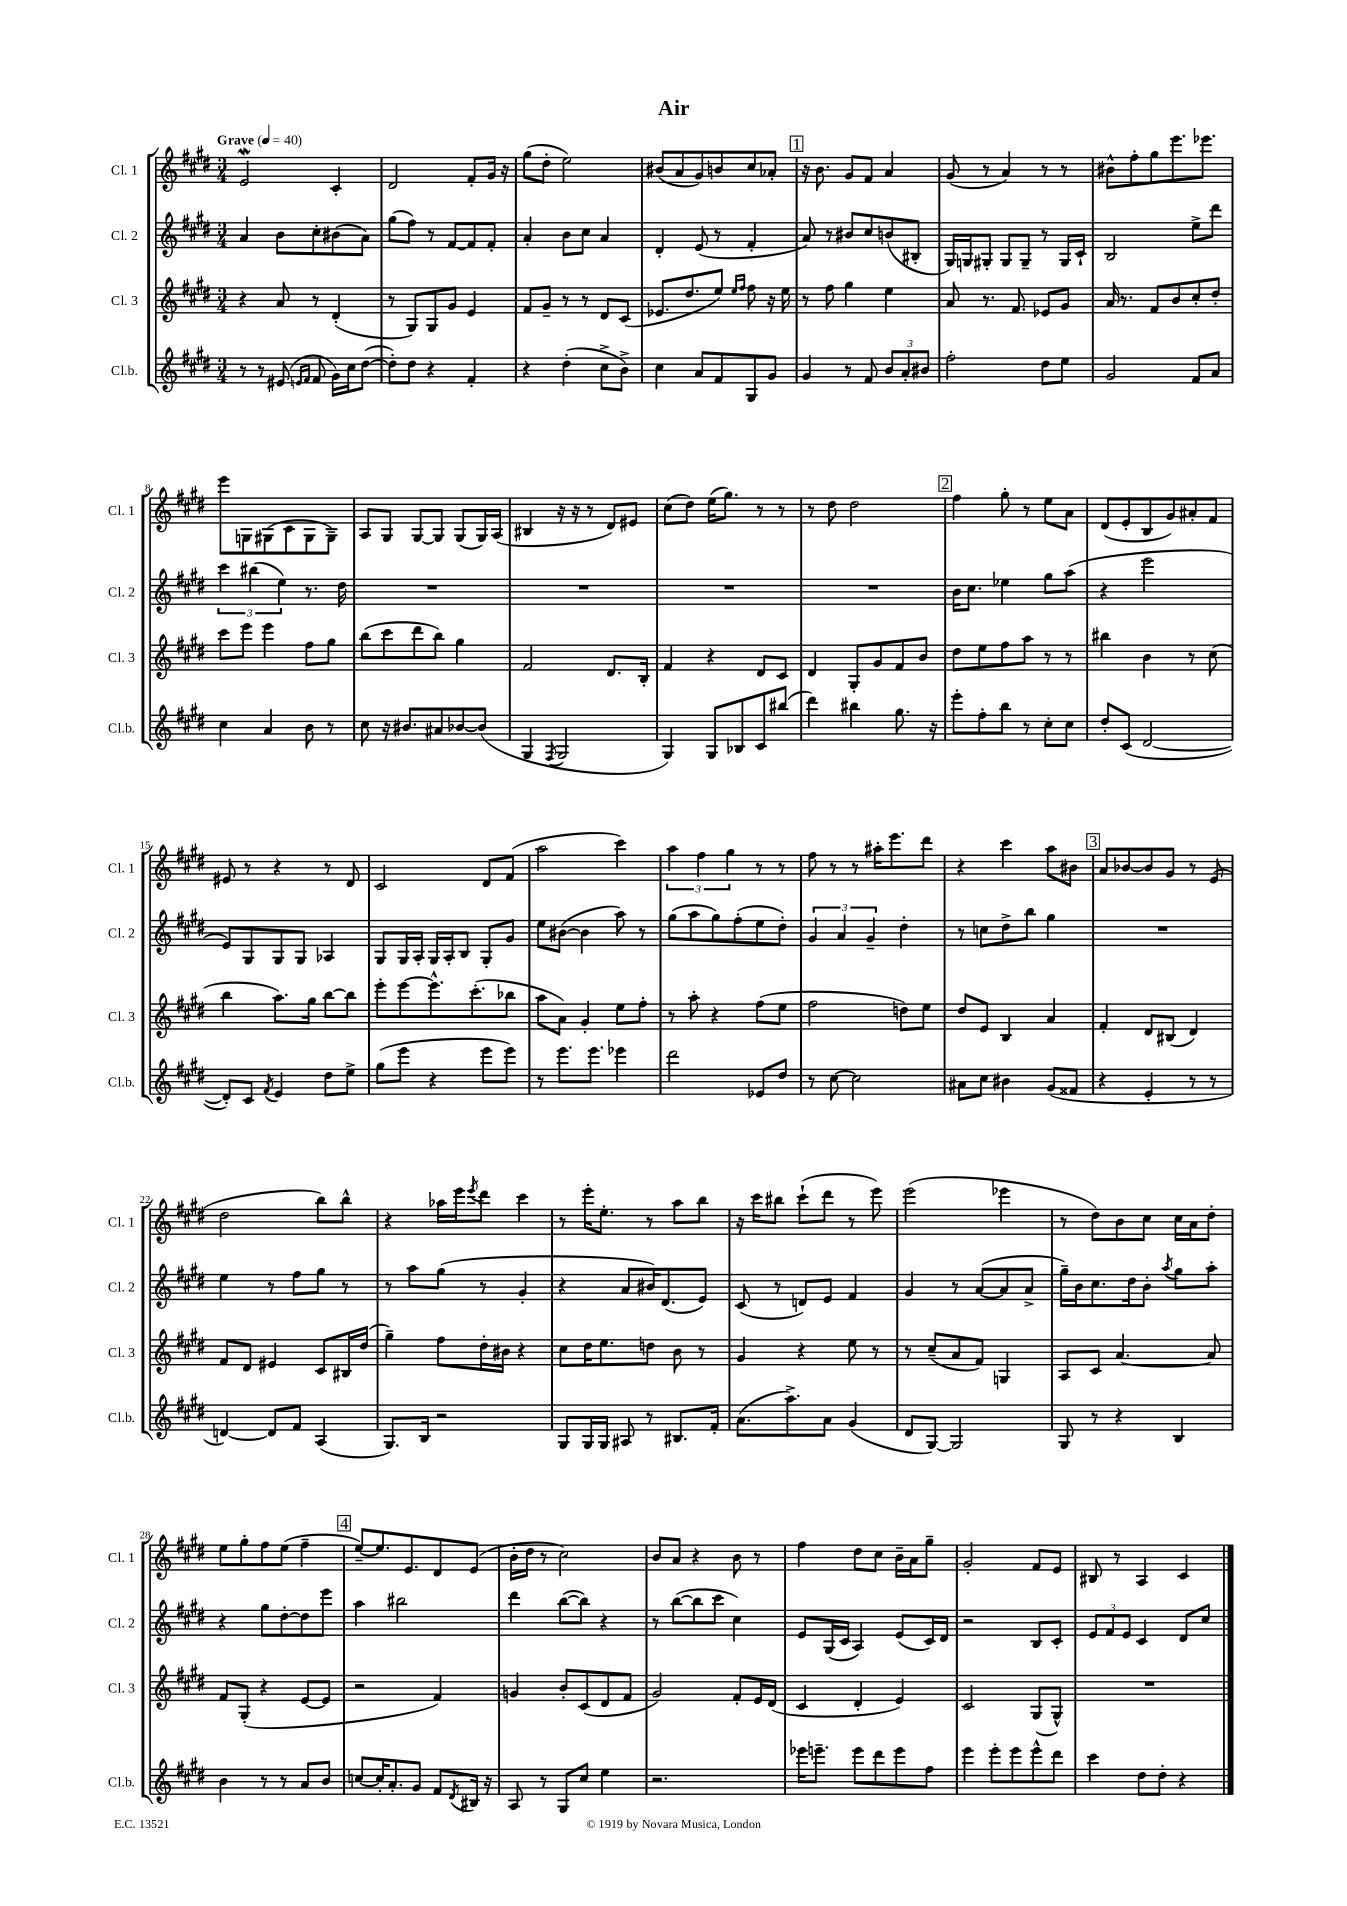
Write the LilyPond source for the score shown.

\header { title = "Air" }
<<
\new StaffGroup <<
\new Staff = "s0" \with { instrumentName = "Cl. 1" shortInstrumentName = "Cl. 1" } {
    \clef treble \key e \major \numericTimeSignature \time 3/4 \tempo "Grave" 4 = 40
    e'2\mordent cis'4-. |
    dis'2 fis'8-. gis'16 r16 |
    gis''8( dis''8-. e''2) |
    bis'8( a'8 gis'8) b'8 cis''8 aes'8-. |
    \mark \markup { \box "1" } r16 b'8. gis'8 fis'8 a'4 |
    gis'8( r8 a'4) r8 r8 |
    bis'8-^ fis''8-. gis''8 e'''8. ees'''8. |
    e'''8 g8 gis8( cis'8 gis8 gis8--) |
    a8 gis8 gis8~ gis8 gis8( gis16) a16( |
    bis4 r16 r16 r8 dis'8) eis'8 |
    cis''8( dis''8) e''16( gis''8.) r8 r8 |
    r8 dis''8 dis''2 |
    \mark \markup { \box "2" } fis''4 gis''8-. r8 e''8 a'8 |
    dis'8( e'8-. b8 gis'8) ais'8-. fis'8 |
    eis'8 r8 r4 r8 dis'8 |
    cis'2 dis'8 fis'8( |
    a''2 cis'''4) |
    \tuplet 3/2 { a''4 fis''4 gis''4 } r8 r8 |
    fis''8 r8 r8 ais''16-. e'''8. dis'''8 |
    r4 cis'''4 a''8 bis'8 |
    \mark \markup { \box "3" } a'8 bes'8~ bes'8 gis'8 r8 e'8( |
    dis''2 b''8) b''8-^ |
    r4 aes''16 e'''16 \acciaccatura { e'''8 } dis'''8 cis'''4 |
    r8 e'''16-. e''8.-. r8 a''8 b''8 |
    r16 cis'''16 bis''8 cis'''8-!( dis'''8 r8 e'''8) |
    e'''2( ees'''4 |
    r8 dis''8) b'8 cis''8 cis''16 a'16 dis''8-. |
    e''8 gis''8-. fis''8 e''8( fis''4-- |
    \mark \markup { \box "4" } e''8~--) e''8. e'8. dis'8 e'8( |
    b'16-. dis''16 r8 cis''2) |
    b'8 a'8 r4 b'8 r8 |
    fis''4 dis''8 cis''8 b'16-- a'16 gis''8-- |
    gis'2-. fis'8 e'8 |
    bis8 r8 a4 cis'4 \bar "|." |
}
\new Staff = "s1" \with { instrumentName = "Cl. 2" shortInstrumentName = "Cl. 2" } {
    \clef treble \key e \major \numericTimeSignature \time 3/4
    a'4 b'8 cis''8-. bis'8( a'8) |
    gis''8( fis''8) r8 fis'8~ fis'8 fis'8-. |
    a'4-. b'8 cis''8 a'4 |
    dis'4-. e'8( r8 fis'4-. |
    \mark \markup { \box "1" } a'8) r8 bis'8 cis''8 b'8( bis8-. |
    gis16) g16 gis8-. gis8 gis8-- r8 gis16 cis'16-! |
    b2 e''8-> dis'''8 |
    \tuplet 3/2 { cis'''4 bis''4( e''4) } r8. dis''16 |
    R2. |
    R2. |
    R2. |
    R2. |
    \mark \markup { \box "2" } b'16 cis''8. ees''4 gis''8 a''8( |
    r4 e'''2 |
    e'8) gis8 gis8 gis8 aes4 |
    gis8 gis16 a16-. gis16 a16-. b8 gis8-. gis'8 |
    e''8 bis'8~( bis'4 a''8) r8 |
    gis''8( a''8 gis''8) fis''8-.( e''8 dis''8-.) |
    \tuplet 3/2 { gis'4 a'4 gis'4-- } dis''4-. |
    r8 c''8 dis''8-> b''8 gis''4 |
    \mark \markup { \box "3" } R2. |
    e''4 r8 fis''8 gis''8 r8 |
    r8 a''8 gis''8( r8 gis'4-. |
    r4 a'8 bis'16) dis'8.( e'8) |
    cis'8( r8 d'8) e'8 fis'4 |
    gis'4 r8 a'8~( a'8 a'8-> |
    gis''16--) b'16 cis''8. dis''16 b'8-. \acciaccatura { a''8 } gis''8 a''8-. |
    r4 gis''8 dis''8~-. dis''8 e'''8 |
    \mark \markup { \box "4" } a''4 bis''2 |
    dis'''4 b''8~( b''8) r4 |
    r8 b''8~( b''8 cis'''8 cis''4) |
    e'8 gis16( cis'16 a4) e'8( cis'16) dis'16 |
    r2 b8 cis'8-. |
    \tuplet 3/2 { e'8 fis'8 e'8 } cis'4 dis'8 cis''8 \bar "|." |
}
\new Staff = "s2" \with { instrumentName = "Cl. 3" shortInstrumentName = "Cl. 3" } {
    \clef treble \key e \major \numericTimeSignature \time 3/4
    r4 a'8 r8 dis'4-.( |
    r8 gis8) gis8 gis'8 e'4 |
    fis'8 gis'8-- r8 r8 dis'8 cis'8( |
    ees'8. dis''8. e''8) \grace { e''16 fis''16 } fis''8 r16 e''16 |
    \mark \markup { \box "1" } r8 fis''8 gis''4 e''4 |
    a'8 r8. fis'8. ees'8 gis'8 |
    a'16 r8. fis'8 b'8 cis''8-. dis''8-. |
    cis'''8 e'''8 e'''4 fis''8 gis''8 |
    b''8( cis'''8 dis'''8 b''8) gis''4 |
    fis'2 dis'8. b16-. |
    fis'4 r4 dis'8 cis'8 |
    dis'4 gis8-. gis'8 fis'8 b'8 |
    \mark \markup { \box "2" } dis''8 e''8 fis''8 a''8 r8 r8 |
    bis''4 b'4 r8 cis''8( |
    b''4 a''8.) gis''16 b''8~ b''8 |
    e'''8-. e'''8~ e'''8.-^ cis'''8.-.( bes''8 |
    a''8 a'8) gis'4-. e''8 fis''8-. |
    r8 a''8-. r4 fis''8( e''8 |
    fis''2 d''8) e''8 |
    dis''8 e'8 b4 a'4 |
    \mark \markup { \box "3" } fis'4-. dis'8 bis8( dis'4) |
    fis'8 dis'8 eis'4 cis'8 bis16 dis''16( |
    gis''4--) fis''8 dis''16-. bis'16 r4 |
    cis''8 dis''16 e''8. d''8 b'8 r8 |
    gis'4 r4 e''8 r8 |
    r8 cis''8--( a'8 fis'8) g4 |
    a8 cis'8 a'4.~ a'8 |
    fis'8 gis8-.( r4 e'8~ e'8 |
    \mark \markup { \box "4" } r2 fis'4) |
    g'4 b'8-. cis'8( dis'8 fis'8 |
    gis'2) fis'8-. e'16 dis'16( |
    cis'4 dis'4-. e'4) |
    cis'2 gis8( gis8-^) |
    R2. \bar "|." |
}
\new Staff = "s3" \with { instrumentName = "Cl.b." shortInstrumentName = "Cl.b." } {
    \clef treble \key e \major \numericTimeSignature \time 3/4
    r8 r8 eis'8( \grace { e'16 fis'16 } fis'8 gis'16) cis''16 dis''8~( |
    dis''8-.) dis''8 r4 fis'4-. |
    r4 dis''4-.( cis''8-> b'8->) |
    cis''4 a'8 fis'8 gis8 gis'8 |
    \mark \markup { \box "1" } gis'4 r8 fis'8 \tuplet 3/2 { b'8 a'8-. bis'8 } |
    fis''2-. dis''8 e''8 |
    gis'2 fis'8 a'8 |
    cis''4 a'4 b'8 r8 |
    cis''8 r16 bis'8. ais'8 bes'8~ bes'8( |
    gis4 \acciaccatura { fis8 } gis2 |
    gis4) gis8 bes8 cis'8 bis''8( |
    dis'''4) bis''4 gis''8. r16 |
    \mark \markup { \box "2" } e'''8-. fis''8-. b''8 r8 cis''8-. cis''8 |
    dis''8-. cis'8( dis'2~ |
    dis'8-.) cis'8 \acciaccatura { fis'8 } e'4 dis''8 e''8-> |
    gis''8( e'''8 r4 e'''8 e'''8) |
    r8 e'''8. e'''8. ees'''4 |
    dis'''2 ees'8 dis''8 |
    r8 cis''8~ cis''2 |
    ais'8 cis''8 bis'4 gis'8( fisis'8 |
    \mark \markup { \box "3" } r4 e'4-. r8 r8 |
    d'4~) d'8 fis'8 a4( |
    gis8.) b16 r2 |
    gis8 gis16 gis16 ais8 r8 bis8. fis'16-. |
    a'8.( a''8.->) a'8 gis'4( |
    dis'8 gis8~) gis2 |
    gis8 r8 r4 b4 |
    b'4 r8 r8 a'8 b'8 |
    \mark \markup { \box "4" } c''8~ c''16-. a'8.-. gis'8 fis'8 \acciaccatura { dis'8 } bis16 r16 |
    a8 r8 gis8 cis''8 e''4 |
    r2. |
    ees'''16 e'''8.-- e'''8 dis'''8 e'''8 fis''8 |
    e'''4 e'''8-. e'''8 e'''8-^ dis'''8 |
    cis'''4 dis''8 dis''8-. r4 \bar "|." |
}
>>
>>
